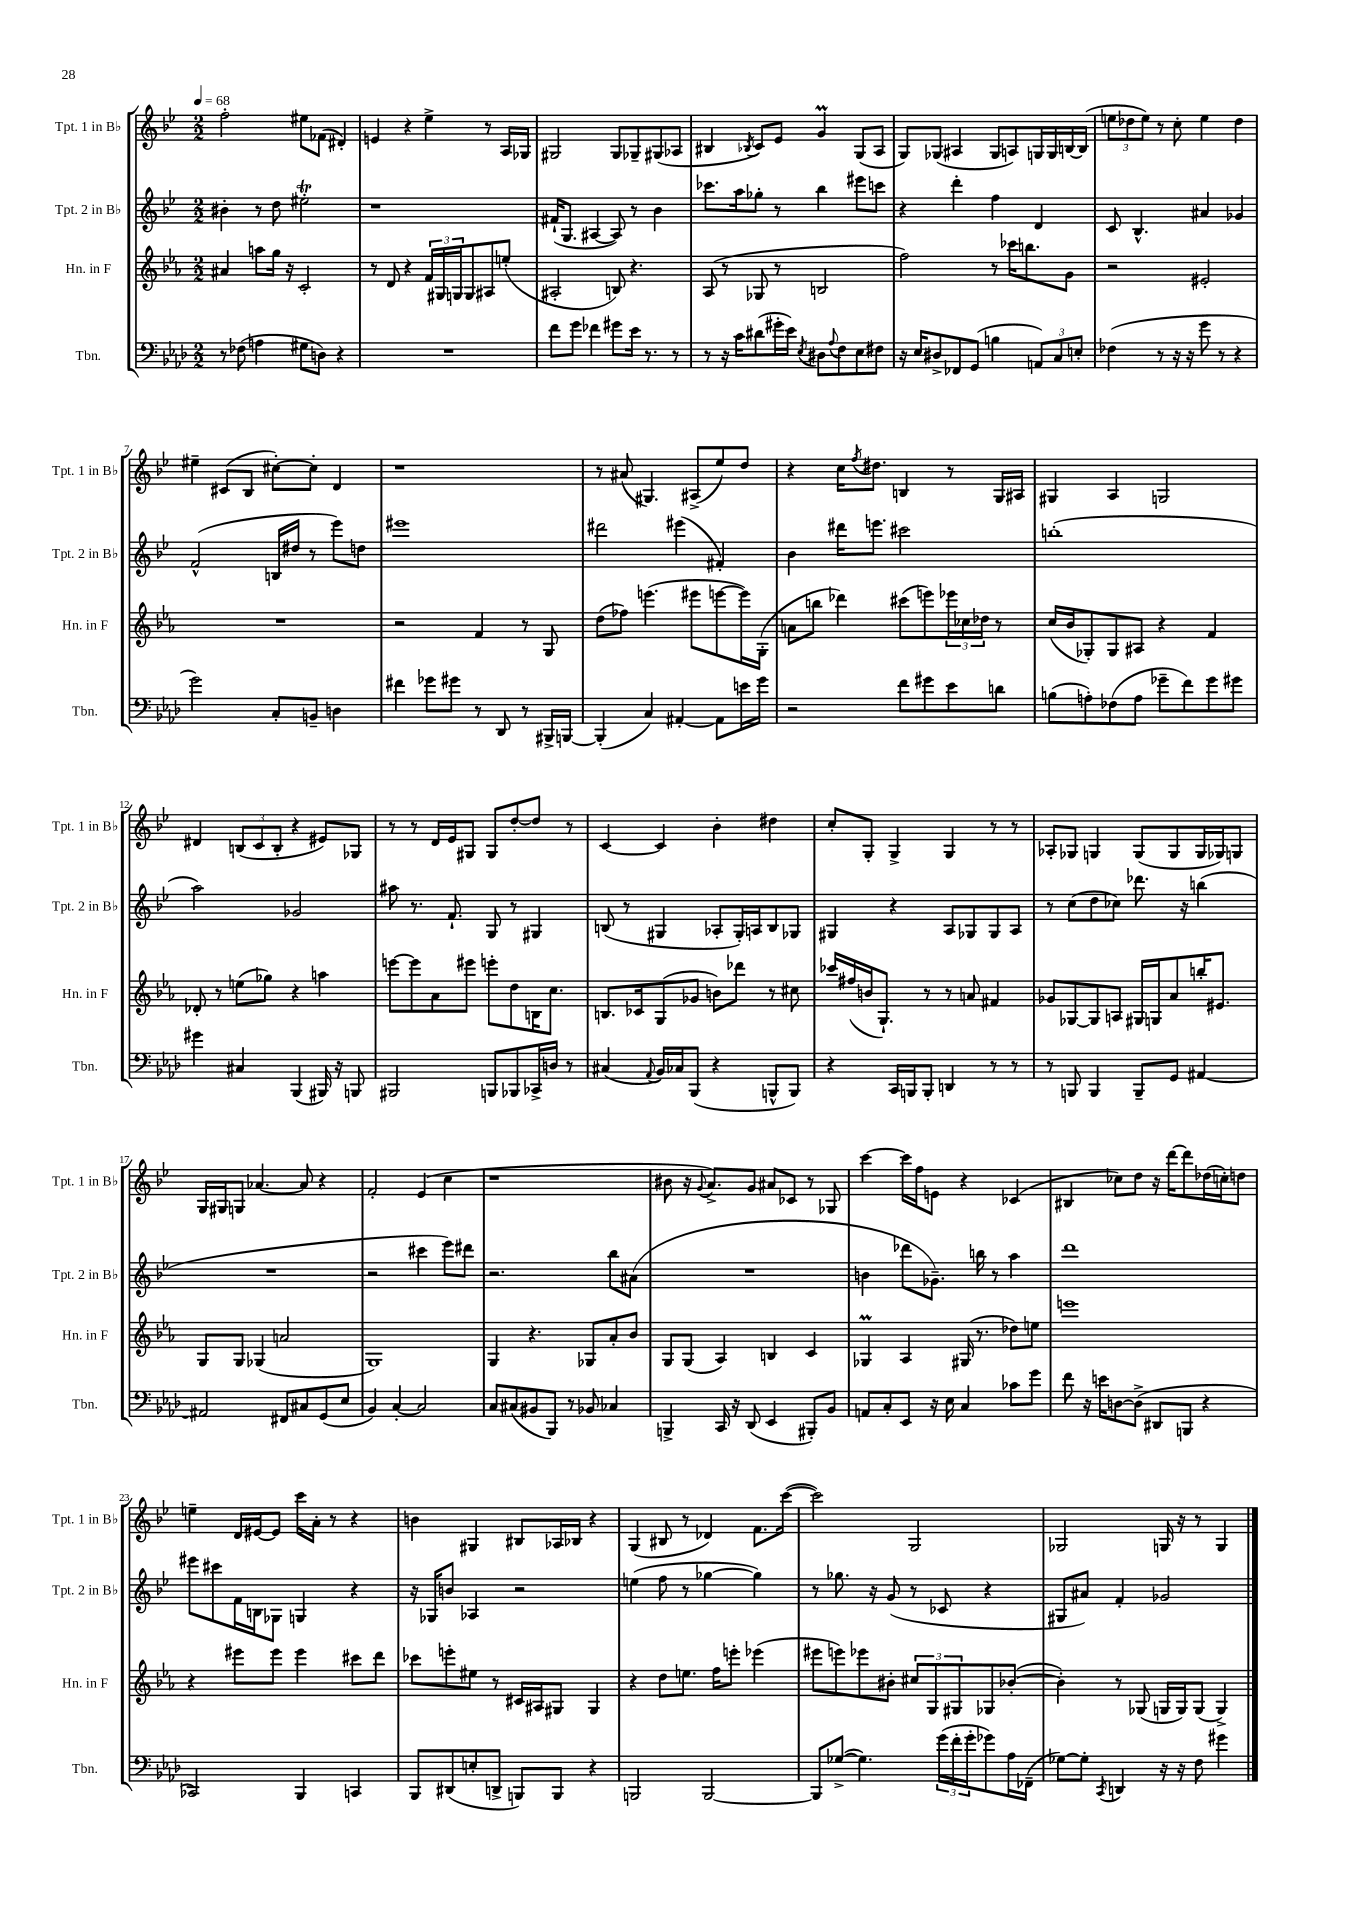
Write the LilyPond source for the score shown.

<<
\new StaffGroup <<
\new Staff = "s0" \with { instrumentName = "Tpt. 1 in Bb" shortInstrumentName = "Tpt. 1 in Bb" } {
    \clef treble \key bes \major \numericTimeSignature \time 2/2 \tempo 4 = 68
    f''2-. eis''8 fes'8( dis'4-.) |
    e'4 r4 ees''4-> r8 a16 ges16 |
    gis2 gis8 ges8-- gis8( aes8 |
    bis4 \acciaccatura { bes8 } c'8) ees'8 g'4\prall g8( a8 |
    g8) ges8( ais4 ges8 a8) g16 g16 b16~ b16( |
    \tuplet 3/2 { e''8 des''8 e''8) } r8 c''8-. e''4 des''4 |
    eis''4-- cis'8( bes8 cis''8~-.) cis''8-. d'4 |
    r1 |
    r8 ais'8( gis4.) ais8->( ees''8) d''8 |
    r4 c''16 \acciaccatura { f''8 } dis''8. b4 r8 g16 ais16 |
    gis4 a4 g2 |
    dis'4 \tuplet 3/2 { b8( c'8 b8-. } r4 eis'8) ges8 |
    r8 r8 d'16 ees'16 gis8 gis8 d''8~-. d''8 r8 |
    c'4~ c'4 bes'4-. dis''4 |
    c''8-. g8-. g4-> g4 r8 r8 |
    aes8-. ges8 g4 g8( g8 g16 ges16) g8 |
    g16 gis16 g8 aes'4.~ aes'8 r4 |
    f'2-. ees'4( c''4 |
    r1 |
    bis'8 r16 \appoggiatura { g'8 } a'8.->) g'8 ais'8 ces'8 r8 ges8 |
    c'''4~ c'''16 f''16 e'8 r4 ces'4( |
    bis4 ces''8) d''8 r16 d'''16~ d'''8 des''16( c''16-.) d''8 |
    e''4-- d'16 eis'16~ eis'8 c'''16 a'16-. r8 r4 |
    b'4 gis4 bis8 aes16 bes16 r4 |
    g4( bis8 r8 des'4) f'8. c'''16~( |
    c'''2) g2 |
    ges2 g16 r16 r8 g4 \bar "|." |
}
\new Staff = "s1" \with { instrumentName = "Tpt. 2 in Bb" shortInstrumentName = "Tpt. 2 in Bb" } {
    \clef treble \key bes \major \numericTimeSignature \time 2/2
    bis'4-. r8 d''8 eis''2-.\trill |
    r1 |
    fis'16-!( g8. ais4~ ais8) r8 bes'4 |
    ces'''8. a''16 ges''8-. r8 bes''4 eis'''8 c'''8 |
    r4 d'''4-. f''4 d'4 |
    c'8 bes4.-^ ais'4 ges'4 |
    f'2-^( b16 dis''16 r8 ees'''8) d''8 |
    eis'''1 |
    dis'''2 eis'''4( fis'4-.) |
    bes'4 dis'''16 e'''8. cis'''2 |
    b''1-.( |
    a''2) ges'2 |
    ais''8 r8. f'8.-! g8 r8 gis4 |
    b8( r8 gis4 aes8-. gis16-.) a16 b8 ges8 |
    gis4 r4 a8 ges8 ges8 a8 |
    r8 c''8( d''8 ces''8) des'''8. r16 b''4( |
    R1 |
    r2 cis'''4 ees'''8) dis'''8 |
    r2. bes''8 ais'8( |
    R1 |
    b'4 des'''8 ges'8.--) b''16 r8 a''4 |
    d'''1 |
    eis'''8 cis'''8 f'16 b16 ges8 g4 r4 |
    r16 ges16 b'8 aes4 r2 |
    e''4( f''8 r8 ges''4~ ges''4) |
    r8 ges''8. r16 g'8( r8 ces'8 r4 |
    gis8 ais'8) f'4-. ges'2 \bar "|." |
}
\new Staff = "s2" \with { instrumentName = "Hn. in F" shortInstrumentName = "Hn. in F" } {
    \clef treble \key ees \major \numericTimeSignature \time 2/2
    ais'4 a''8 g''16 r16 c'2-. |
    r8 d'8 r4 \tuplet 3/2 { f'16 gis16 g16 } g8 ais8 e''8-.( |
    ais2-. b8) r4. |
    aes8( r8 ges8 r8 b2 |
    f''2) r8 ces'''16 b''8. g'8 |
    r2 eis'2-. |
    R1 |
    r2 f'4 r8 g8 |
    d''8( fes''8) e'''4.( eis'''8 e'''8~ e'''16) g16-.( |
    a'8 b''8 des'''4) cis'''8( e'''8) \tuplet 3/2 { ees'''16 ces''16 des''16 } r8 |
    c''16( bes'16 ges8-.) ges8 ais8 r4 f'4 |
    des'8-. r8 e''8( ges''8) r4 a''4 |
    e'''8~ e'''8 aes'8 eis'''8 e'''8-. d''8 b16 c''8. |
    b8. ces'16 g8( ges'8 b'8) des'''8 r8 cis''8 |
    ces'''16 fis''16( b'16 g8.-!) r8 r8 a'8 fis'4 |
    ges'8 ges8~ ges8 a8 gis16 g16 aes'8 b''16-. eis'8. |
    g8 g8 ges4( a'2 |
    g1) |
    g4 r4. ges8 aes'8-. bes'8 |
    g8 g8( aes4) b4 c'4 |
    ges4\prall aes4 gis16( r8. des''8) e''8 |
    e'''1 |
    r4 eis'''8 eis'''8 eis'''4 cis'''8 d'''8 |
    ces'''8 e'''8-. eis''8 r8 cis'16 ais16 gis8 gis4 |
    r4 d''8 e''8. f''16 e'''8-. ees'''4( |
    eis'''8 e'''8) ees'''8 bis'8-. \tuplet 3/2 { cis''8 g8 gis8 } ges8 bes'8~-.( |
    bes'4-.) r8 ges8( g16 g16) g8( g4->) \bar "|." |
}
\new Staff = "s3" \with { instrumentName = "Tbn." shortInstrumentName = "Tbn." } {
    \clef bass \key aes \major \numericTimeSignature \time 2/2
    r8 fes8( a4 gis8 d8) r4 |
    R1 |
    f'8 g'8 fes'4 gis'8 ees'16 r8. r8 |
    r8 r16 c'16 dis'8( gis'16-. ees'16) \acciaccatura { ees8 } dis8 \appoggiatura { aes8 } f8 ees8 fis8 |
    r16 ees16 dis8-> fes,8 g,8( b4 \tuplet 3/2 { a,8) c8 e8-. } |
    fes4( r8 r16 r16 g'8 r8 r4 |
    g'2) c8-. b,8-- d4 |
    fis'4 ges'8 gis'8 r8 des,8 r8 bis,,16-> b,,16~ |
    b,,4-.( c4) ais,4~-. ais,8 e'16 g'16 |
    r2 f'8 gis'8 ees'8 d'8 |
    b8( a8-.) fes8( a8 ges'8-- f'8) ges'8 gis'8 |
    gis'4 cis4 bes,,4( bis,,16) r16 b,,8 |
    bis,,2 b,,8 bes,,8 ces,16-> d16 r8 |
    cis4( \appoggiatura { aes,8 } bes,16) ces16 bes,,8( r4 b,,8-^ b,,8) |
    r4 c,16 b,,16 b,,8-. d,4 r8 r8 |
    r8 b,,8 b,,4 b,,8-- g,8 ais,4~ |
    ais,2 fis,8 cis8 g,8( ees8 |
    bes,4) c4~-. c2 |
    c8 cis8( bis,8 bes,,8) r8 bes,8 ces4 |
    b,,4-> c,16 r16 des,8( ees,4 bis,,8-.) bes,8 |
    a,8 c8-. ees,8 r16 ees16 c4 ces'8 g'8 |
    f'8 r16 e'16 d8~ d8->( dis,8 b,,8 r4 |
    ces,2) bes,,4 c,4 |
    bes,,8 dis,8( e8-. d,8-> b,,8) b,,8 r4 |
    b,,2 b,,2~ |
    b,,8 ges8~->( ges4.) \tuplet 3/2 { g'16( f'16-. g'16-. } ges'8) aes16 fes,16--( |
    ges8~) ges8-. \acciaccatura { c,8 } d,4 r16 r16 f8 gis'4 \bar "|." |
}
>>
>>
